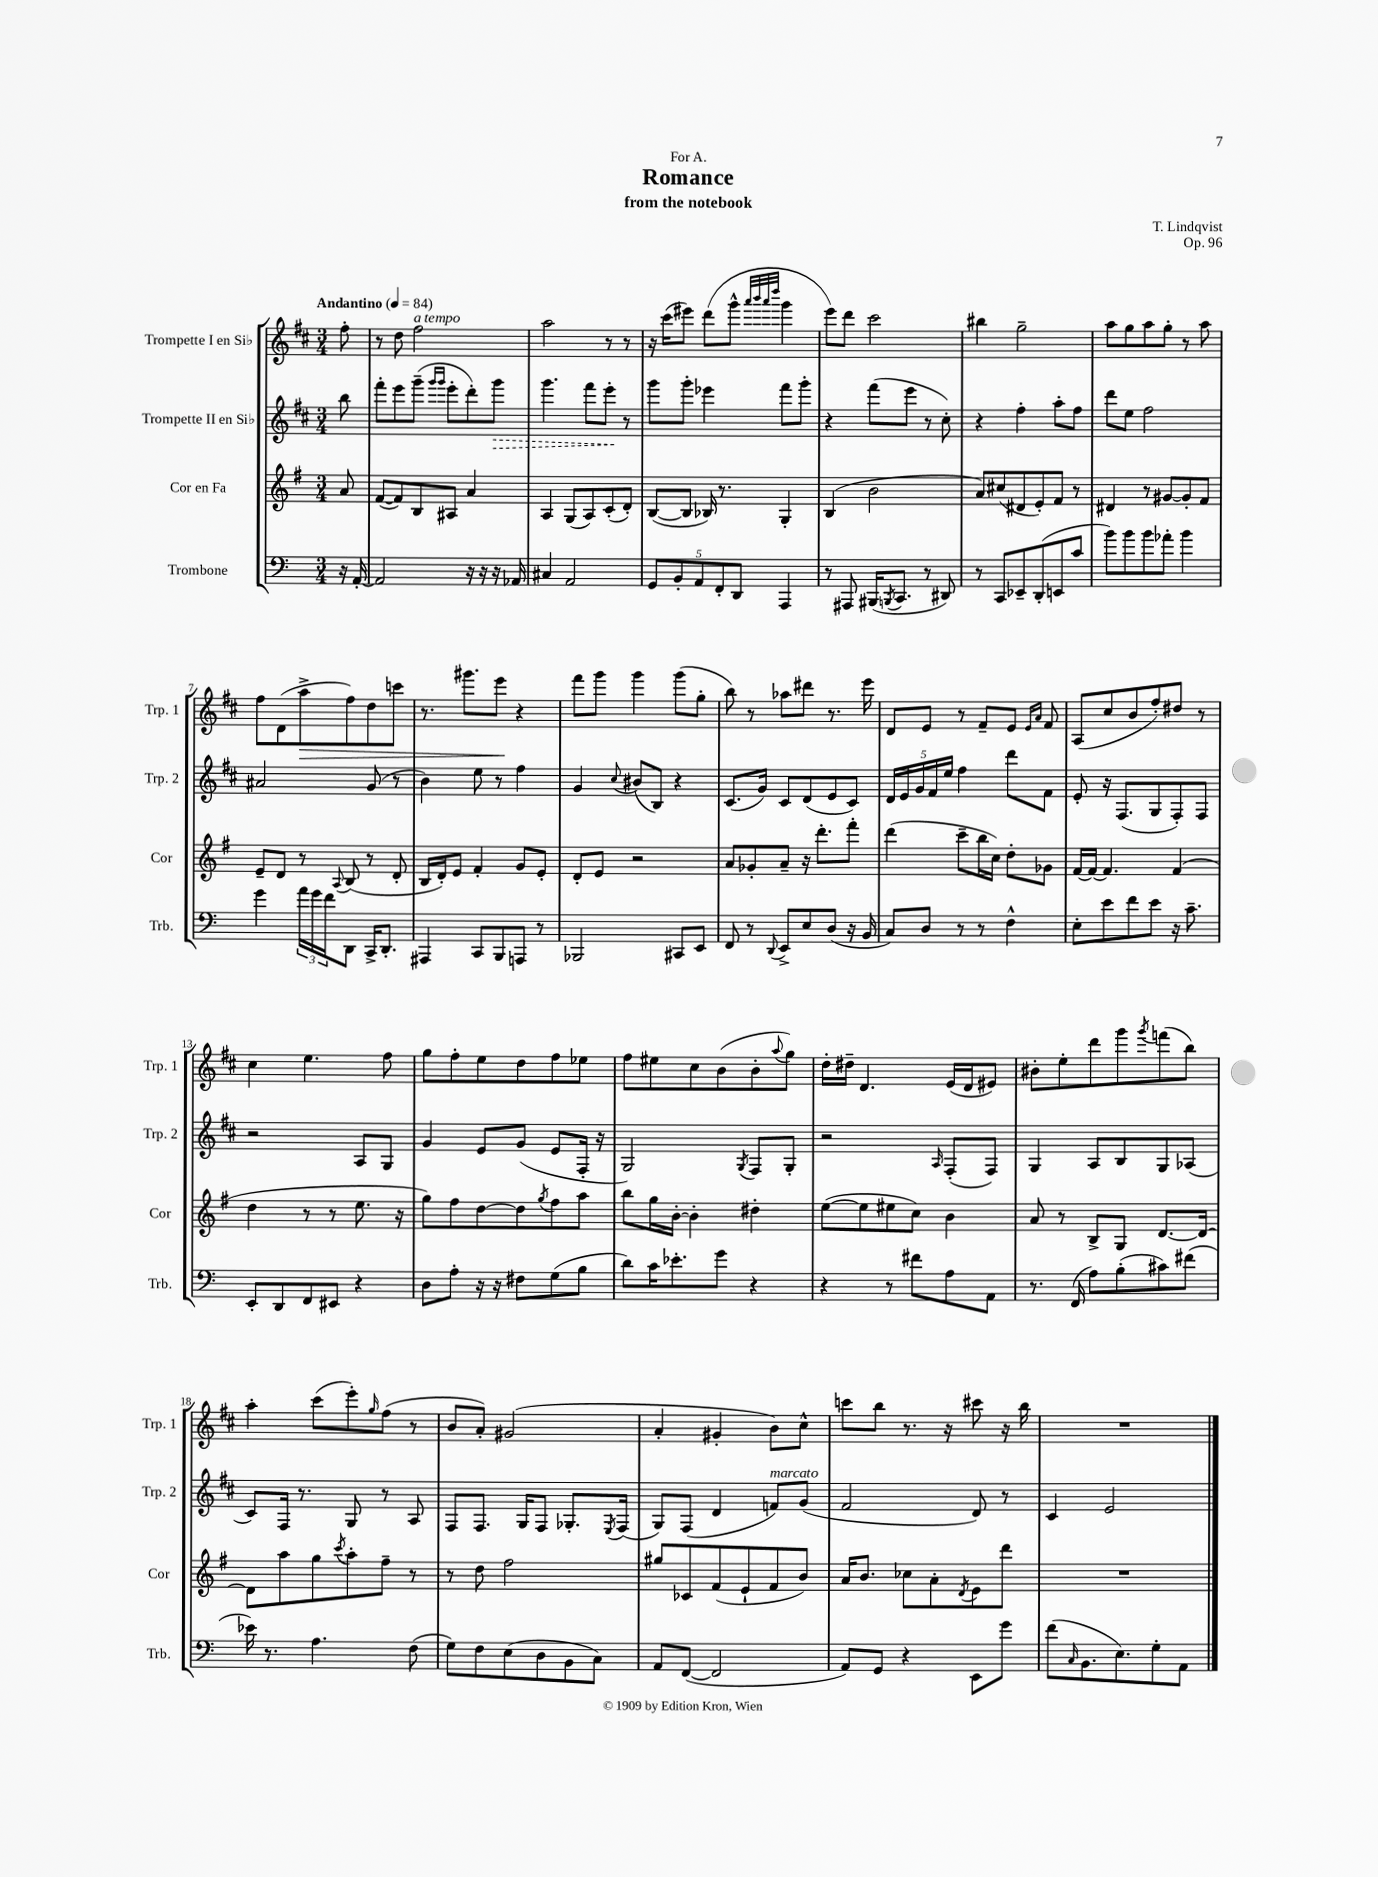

**kern	**kern	**kern	**dynam	**kern	**dynam
*part4	*part3	*part2	*part2	*part1	*part1
*staff4	*staff3	*staff2	*staff2	*staff1	*staff1
*I"Trombone	*I"Cor en Fa	*I"Trompette II en Si♭	*	*I"Trompette I en Si♭	*
*I'Trb.	*I'Cor	*I'Trp. 2	*	*I'Trp. 1	*
*clefF4	*clefG2	*clefG2	*	*clefG2	*
*k[]	*k[f#]	*k[f#c#]	*	*k[f#c#]	*
*M3/4	*M3/4	*M3/4	*	*M3/4	*
*MM84	*MM84	*MM84	*	*MM84	*
=	=	=	=	=	=
!	!	!	!	!LO:TX:a:B:t=Andantino	!
16r	8a/	8bb\	.	8ff#'\	.
[16AA'/	.	.	.	.	.
=1	=1	=1	=1	=1	=1
2AA/]	([8f#/L	8fff#'\L	.	8r	.
.	8f#/])	8eee\	.	8dd\	.
!	!	!	!	!LO:TX:a:i:t=a tempo	!
.	8B/	(8ggg~\J	.	2ff#\	.
.	.	16qqggg/LL	.	.	.
.	.	16qqggg/JJ	.	.	.
.	8A#X/J	8eee'\L	.	.	.
16r	4a/	8ddd'\)	.	.	.
16r	.	.	.	.	.
!	!	!	!LO:HP:b	!	!
16r	.	8ggg\J	>	.	.
16AA-X/	.	.	.	.	.
=2	=2	=2	=2	=2	=2
4C#X/	4A/	4.ggg\	.	2aa\	.
2AA/	(8G/L	.	.	.	.
.	8A/)	8fff#\L	.	.	.
.	(8c'/	8eee'\J	.	8r	.
.	8d'/J)	8r	]	8r	.
=3	=3	=3	=3	=3	=3
10GG/L	([8B/L	8ggg\L	.	16r	.
.	.	.	.	(16ccc#\KL	.
10BB'/	.	.	.	.	.
.	8B/J]	8ggg'\J	.	8eee#X\J)	.
10AA/	.	.	.	.	.
.	16B-X/)	4eee-X\	.	(8ddd\L	.
10FF'/	.	.	.	.	.
.	8.r	.	.	.	.
.	.	.	.	8ggg^^\J	.
10DD/J	.	.	.	.	.
.	.	.	.	32qqaaa/LLL	.
.	.	.	.	32qqbbb/	.
.	.	.	.	32qqaaa/	.
.	.	.	.	32qqdddd/JJJ	.
4AAA/	4G'/	8fff#\L	.	4ggg\	.
.	.	8ggg'\J	.	.	.
=4	=4	=4	=4	=4	=4
8r	(4B/	4r	.	8eee\L)	.
8AAA#X/	.	.	.	8ddd\J	.
(16BBB#X/KL	2b\	(8fff#\L	.	2ccc#\	.
8qBBBn/	.	.	.	.	.
8.CC/J	.	.	.	.	.
.	.	8eee\J	.	.	.
8r	.	8r	.	.	.
8DD#X/)	.	8cc#'\)	.	.	.
=5	=5	=5	=5	=5	=5
8r	8a/L)	4r	.	4bb#X\	.
8CC/L	(8cc#X/	.	.	.	.
8EE-X~/	8d#X/	4ff#'\	.	2gg~\	.
(8DD'/	8e'/)	.	.	.	.
8EEn/	8f#/J	8aa'\L	.	.	.
8c/J	8r	8ff#\J	.	.	.
=6	=6	=6	=6	=6	=6
8b\L)	4d#X/	8ddd\L	.	8aa\L	.
8b\	.	8ee\J	.	8gg\	.
8b\	8r	2ff#\	.	8aa\	.
8a-X'\J	[8g#X/L	.	.	8gg'\J	.
4b\	8g#'/]	.	.	8r	.
.	8f#/J	.	.	8aa\	.
!!LO:LB:g=z
=7	=7	=7	=7	=7	=7
4g\	8e~/L	2a#X/	.	8ff#\L	.
.	8d/J	.	.	(8d\	.
!	!	!	!	!	!LO:HP:b
24a\LL	8r	.	.	8aa^\	>
24g\	.	.	.	.	.
24f\J	.	.	.	.	.
.	8qqA/	.	.	.	.
8DD\J	(8B/	.	.	8ff#\)	.
16CC^/KL	8r	(8g/	.	8dd\	.
8.DD'/J	.	.	.	.	.
.	8d'/	8r	.	8cccn\J	.
=8	=8	=8	=8	=8	=8
4AAA#X/	16B/LL	4b\)	.	8.r	.
.	16d'/J)	.	.	.	.
.	8e/J	.	.	.	.
.	.	.	.	8.ggg#X\L	.
8CC/L	4f#'/	8ee\	.	.	.
8BBB/	.	8r	.	8eee\J	.
8AAAn/J	8g/L	4ff#\	.	4r	]
8r	8e'/J	.	.	.	.
=9	=9	=9	=9	=9	=9
2BBB-X/	8d'/L	4g/	.	8fff#\L	.
.	8e/J	.	.	8ggg\J	.
.	.	8qqcc#/	.	.	.
.	2r	(8b#X/L	.	4ggg\	.
.	.	8B/J)	.	.	.
8CC#X/L	.	4r	.	(8ggg\L	.
8EE/J	.	.	.	8gg'\J	.
=10	=10	=10	=10	=10	=10
8FF/	8a/L	(8.c#/L	.	8bb\)	.
8r	8g-X'/	.	.	8r	.
.	.	16g/Jk)	.	.	.
8qqDD/	.	.	.	.	.
8EE^/L	8a~/J	8c#/L	.	8aa-X\L	.
8E/	16r	(8d/	.	8ddd#X\J	.
.	8.ddd'\L	.	.	.	.
(8D/J	.	8e/	.	8.r	.
16r	8fff#'\J	8c#/J)	.	.	.
16BB/	.	.	.	16eee\	.
=11	=11	=11	=11	=11	=11
8C/L)	(4ddd\	20d/LL	.	8d/L	.
.	.	20e/	.	.	.
.	.	20g/	.	.	.
8D/J	.	.	.	8e/J	.
.	.	20f#/	.	.	.
.	.	20ee/JJ	.	.	.
8r	8ccc~\L	4ff#\	.	8r	.
8r	16bb\L	.	.	8f#~/L	.
.	16cc\JJ)	.	.	.	.
4F^^\	8dd'\L	8ddd\L	.	8e/J	.
.	.	.	.	16qqe/LL	.
.	.	.	.	16qqa/JJ	.
.	8g-X\J	8f#\J	.	8f#/	.
=12	=12	=12	=12	=12	=12
8E'\L	[16f#/LL	8e'/	.	(8A/L	.
.	16f#/JJ_	.	.	.	.
8e\	4.f#/]	16r	.	8cc#/	.
.	.	(8.F#/L	.	.	.
8f\	.	.	.	8b/	.
8e\J	.	8G/	.	8ff#'/)	.
16r	(4f#/	8F#'/)	.	8dd#X/J	.
8.c~\	.	.	.	.	.
.	.	8F#/J	.	8r	.
!!LO:LB:g=z
=13	=13	=13	=13	=13	=13
8EE'/L	4dd\	2r	.	4cc#\	.
8DD/	.	.	.	.	.
8FF/	8r	.	.	4.ee\	.
8EE#X/J	8r	.	.	.	.
4r	8.ee\	8A/L	.	.	.
.	.	8G/J	.	8ff#\	.
.	16r	.	.	.	.
=14	=14	=14	=14	=14	=14
8D\L	8gg\L)	4g/	.	8gg\L	.
8A'\J	8ff#\	.	.	8ff#'\	.
16r	[8dd\	8e/L	.	8ee\	.
16r	.	.	.	.	.
8F#X\L	8dd\]	(8g/J	.	8dd\	.
.	8qgg/	.	.	.	.
(8G\	8ff#\	8e/L	.	8ff#\	.
8B\J	8aa\J	16F#'/Jk	.	8ee-X\J	.
.	.	16r	.	.	.
=15	=15	=15	=15	=15	=15
8d\L)	8bb\L	2G/)	.	8ff#\L	.
16c\K	16gg\L	.	.	8ee#X\	.
8.e-X'\	[16b'\JJ	.	.	.	.
.	4b'\]	.	.	8cc#\	.
8g\J	.	.	.	(8b\	.
.	.	8qG/	.	.	.
4r	4dd#X'\	8F#/L	.	8b'\	.
.	.	.	.	8qqaa/	.
.	.	8G'/J	.	8gg\J)	.
=16	=16	=16	=16	=16	=16
4r	([8ee\L	2r	.	16dd'\LL	.
.	.	.	.	16dd#X~\JJ	.
.	8ee\]	.	.	4.d/	.
8r	8ee#X\	.	.	.	.
8f#X\L	8cc\J)	.	.	.	.
.	.	16qqA/	.	.	.
8A\	4b\	(8F#'/L	.	(16e/LL	.
.	.	.	.	16d/J	.
8AA\J	.	8F#/J)	.	8e#X/J)	.
=17	=17	=17	=17	=17	=17
8.r	8a/	4G/	.	8b#X'\L	.
.	8r	.	.	8ee'\	.
(16FF/	.	.	.	.	.
8A\L)	8B^/L	8A/L	.	8ddd\	.
(8B'\	8G/J	8B/	.	8ggg\	.
.	.	.	.	8qggg/	.
8c#X\)	[8.d/L	8G/	.	(8fffn\	.
(8f#X\J	.	(8A-X/J	.	8bb\J)	.
.	16d/Jk_	.	.	.	.
!!LO:LB:g=z
=18	=18	=18	=18	=18	=18
16e-X\)	8d\L]	8c#/L)	.	4aa'\	.
8.r	.	.	.	.	.
.	8aa\	16F#/Jk	.	.	.
.	.	8.r	.	.	.
4.A\	8gg\	.	.	(8ccc#\L	.
.	8qccc/	.	.	.	.
.	8aa'\	8G/	.	8eee'\)	.
.	.	.	.	16qqgg/	.
.	8ff#~\J	8r	.	(8ff#\J	.
(8F\	8r	8A/	.	8r	.
=19	=19	=19	=19	=19	=19
8G\L)	8r	8F#/L	.	8b/L	.
8F\	8dd\	8.F#/J	.	8a'/J)	.
(8E\	2ff#\	.	.	(2g#X/	.
.	.	16G/KL	.	.	.
8D\	.	8F#/J	.	.	.
8BB\	.	8.G-X'/L	.	.	.
8C\J)	.	.	.	.	.
.	.	8qE/	.	.	.
.	.	(16F#/Jk	.	.	.
=20	=20	=20	=20	=20	=20
8AA/L	8gg#X/L	8G/L)	.	4a'/	.
([8FF/J	8c-X/	(8F#/J	.	.	.
2FF/]	(8f#/	4d/	.	4g#X'/	.
.	8e`/	.	.	.	.
!	!	!LO:TX:a:i:t=marcato	!	!	!
.	8f#/	8fn/L)	.	8b\L)	.
.	8b/J)	(8g/J	.	8cc#^^\J	.
=21	=21	=21	=21	=21	=21
8AA/L)	16a/KL	2f#/	.	8cccn\L	.
.	8.b/J	.	.	.	.
8GG/J	.	.	.	8bb\J	.
4r	8cc-X\L	.	.	8.r	.
.	8a'\	.	.	.	.
.	.	.	.	16r	.
.	8qd/	.	.	.	.
8EE\L	8e\	8d/)	.	8ccc#X\	.
8g\J	8ddd\J	8r	.	16r	.
.	.	.	.	16bb\	.
=22	=22	=22	=22	=22	=22
(8f\L	2.r	4c#/	.	2.r	.
16qqC/	.	.	.	.	.
8.BB\	.	.	.	.	.
.	.	2e/	.	.	.
8.E\)	.	.	.	.	.
8G'\	.	.	.	.	.
8AA\J	.	.	.	.	.
==	==	==	==	==	==
*-	*-	*-	*-	*-	*-
